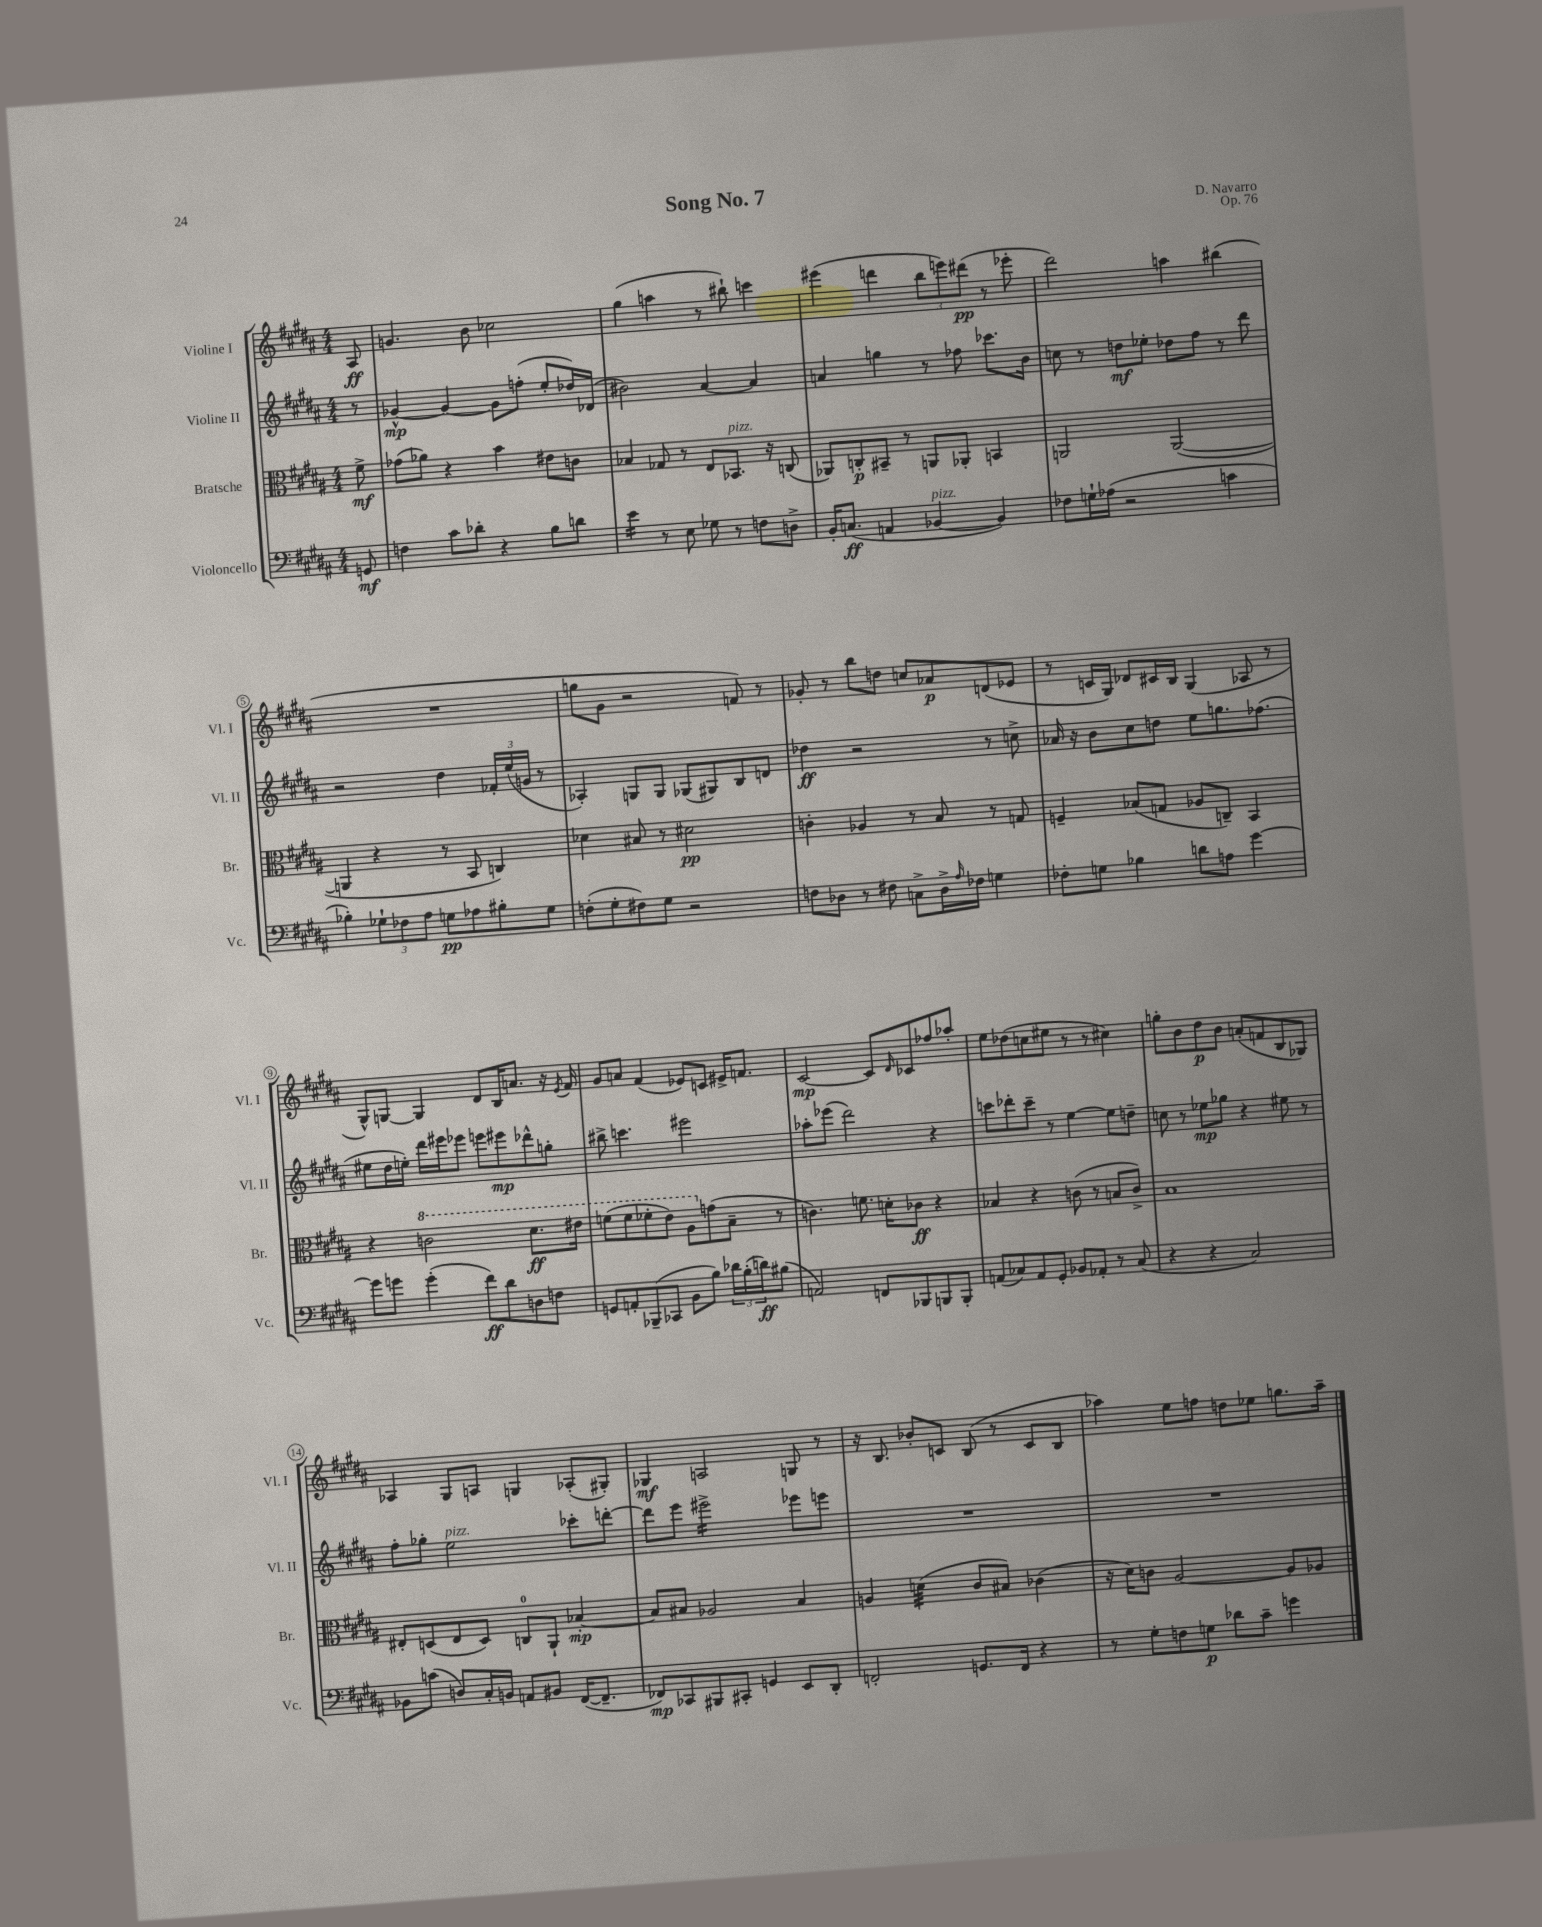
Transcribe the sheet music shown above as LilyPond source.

\header { title = "Song No. 7" composer = "D. Navarro" opus = "Op. 76" }
<<
\new StaffGroup <<
\new Staff = "s0" \with { instrumentName = "Violine I" shortInstrumentName = "Vl. I" } {
    \clef treble \key b \major \numericTimeSignature \time 4/4 \partial 8
    ais8\ff |
    g'4. b'8 ces''2 |
    gis''4( a''4 r8 bis''8-!) c'''4 |
    eis'''4( d'''4 \tuplet 3/2 { b''8 e'''8) dis'''8\pp( } r8 ees'''8-. |
    dis'''2) a''4 bis''4( |
    R1 |
    g''8 gis'8 r2 f'8) r8 |
    ges'8-. r8 b''8 d''8 c''8 aes'8\p d'8( ees'8 |
    r8 c'16 gis16) des'8 cis'16 b16 gis4( aes8 r8 |
    gis8-^) g8~ g4 dis'8 b16 a'8. r16 \acciaccatura { e'8 } fis'16 |
    gis'8 a'8 fis'4( ees'8) c'8 eis'16-> f'8. |
    cis'2~\mp cis'8 \grace { dis'16 } ces'8 fes''8 aes''8-. |
    e''8 des''8( c''8 eis''8 r8 r8 cis''4) |
    g''8-. b'8 dis''8\p b'8 a'8-.( f'8 b8 ges8) |
    aes4 gis8 a8 g4 aes8-.( gis8-.) |
    ges4\mf a2 g8 r8 |
    r16 b8. bes'8-. c'8 b8( r8 c'8 b8 |
    aes''4) e''8 f''8 d''8 ees''8 g''8. aes''16-- \bar "|." |
}
\new Staff = "s1" \with { instrumentName = "Violine II" shortInstrumentName = "Vl. II" } {
    \clef treble \key b \major \numericTimeSignature \time 4/4 \partial 8
    r8 |
    ges'4~-^\mp ges'4~ ges'8 f''8-.( e''8-. des''16) des'16( |
    bis'2) ais'4~ ais'4 |
    a'4 g''4 r8 fes''8 ces'''8. b'16 |
    c''8 r8 d''8\mf ees''8-. des''8 fis''8 r8 dis'''8 |
    r2 dis''4 \tuplet 3/2 { fes'16-. e''16( g'16 } r8 |
    aes4-.) g8 g8 ges8( gis8) b8 d'8 |
    des''4\ff r2 r8 c''8-> |
    aes'16 r16 b'8 cis''8 d''8 e''8 g''8. fes''8.( |
    eis''8 dis''16 e''16-.) dis'''16 eis'''16 ees'''8 e'''8 eis'''8\mp des'''8-^ g''8-. |
    bis''8-> c'''4. eis'''2 |
    aes''8-. ees'''8( dis'''2) r4 |
    c'''8 des'''8-. c'''8-- r8 e''4~ e''8 d''8-- |
    c''8 r8 ees''8\mp ges''8 r4 eis''8 r8 |
    fis''8-. ges''8-. e''2^\markup { \italic "pizz." } ces'''8-. d'''8~-. |
    d'''8 e'''8 eis'''2:16-> ees'''8 e'''8 |
    R1 |
    R1 \bar "|." |
}
\new Staff = "s2" \with { instrumentName = "Bratsche" shortInstrumentName = "Br." } {
    \clef alto \key b \major \numericTimeSignature \time 4/4 \partial 8
    fis'8->\mf |
    ges'8( aes'8) r4 b'4 eis'8 c'8 |
    bes4 ges8 r8 e8 bes,8.^\markup { \italic "pizz." } r16 c8( |
    aes,8) c8-.\p bis,8-- r8 a,8 aes,8-. b,4 |
    a,2 a,2~( |
    a,4 r4 r8 b,8 c4) |
    des'4 bis8 r8 dis'2\pp |
    c'4-. aes4 r8 b8 r8 g8 |
    f4-- bes8( g8 aes8 c8--) b,4 |
    r4 \ottava #1 c''2 dis''8.\ff eis''16 |
    f''8( f''8 fes''8-. e''8) ais'8 \ottava #0 g'8( b8-- r8 |
    c'4.) f'8. d'16-. ces'8\ff r4 |
    bes4 r4 c'8( r8 b8 c'8->) |
    b1 |
    eis8-. d8( eis8 d8) c8-0 ais,8-! bes4~-.\mp |
    bes8 bis8 aes2 bis4 |
    a4 d'4:32( cis'8 bis8) ces'4( |
    r16 dis'16) c'8 ais2~ ais8 aes8 \bar "|." |
}
\new Staff = "s3" \with { instrumentName = "Violoncello" shortInstrumentName = "Vc." } {
    \clef bass \key b \major \numericTimeSignature \time 4/4 \partial 8
    g,8\mf |
    f4 cis'8 des'8-. r4 b8 d'8 |
    e'4:16 r8 e8 ges8 r8 f8 d8-> |
    b,16-. c8.\ff( a,4 bes,4~^\markup { \italic "pizz." } bes,4) |
    fes8 g16-! aes16( r2 c'4 |
    bes4-.) \tuplet 3/2 { ges8-! fes8 ais8 } g8\pp aes8 bis8-. g8 |
    f8-.( gis8-. fis8) gis8 r2 |
    f8 des8 r8 fis8 c8-> des16-> \grace { ais16 } fes16 g4 |
    fes8-. g8 bes4 d'8 a8 gis'4~ |
    gis'8 g'8 g'4-.( fis'8\ff) dis'8 d8 f8 |
    g,8 a,8-. bes,,8--( ces,8 b,8 b8) \tuplet 3/2 { des'16 b16-.( d'16\ff) } bis8( |
    a,2) f,8 bes,,8 b,,8 b,,8-. |
    a,8( ces8) a,8 gis,8-. bes,8 aes,8-. r8 ces8( |
    r4 r4 cis2) |
    bes,8 c'8( d8) cis16-. b,16 a,8 bis,8 fis,16~( fis,8.-- |
    fes,8\mp) ces,8 bis,,8 cis,8-. g,4 e,8 dis,8-. |
    f,2-. g,8. f,16 r4 |
    r8 gis8-. f8 g8\p des'8 cis'8-- g'4 \bar "|." |
}
>>
>>
\layout { \context { \Score \override BarNumber.stencil = #(make-stencil-circler 0.1 0.3 ly:text-interface::print) } }
